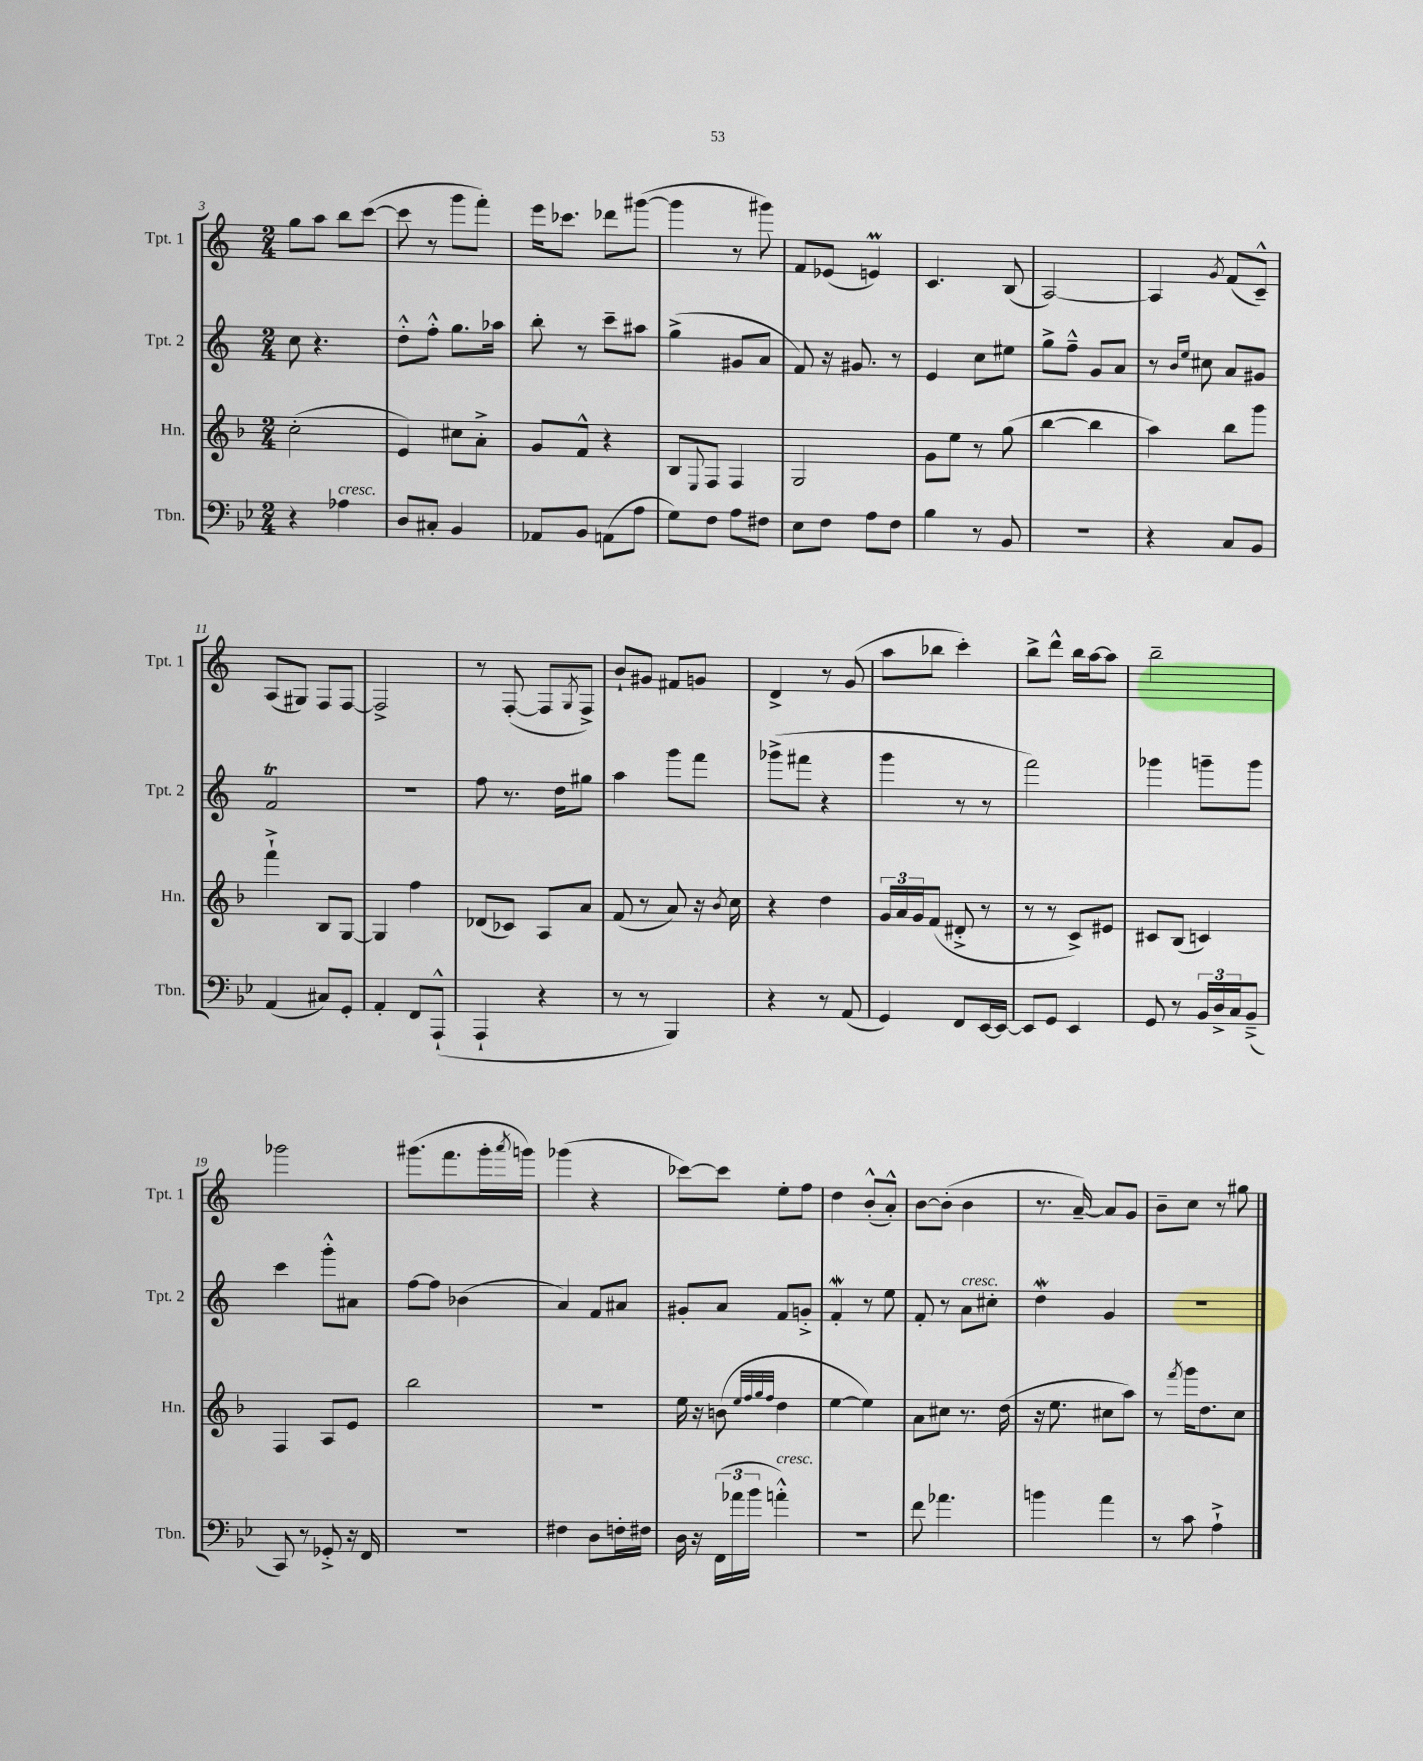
<<
\new StaffGroup <<
\new Staff = "s0" \with { instrumentName = "Tpt. 1" shortInstrumentName = "Tpt. 1" } {
    \clef treble \key c \major \numericTimeSignature \time 2/4
    g''8 a''8 b''8 c'''8~( |
    c'''8 r8 g'''8 f'''8-.) |
    e'''16 ces'''8. des'''8 gis'''8~( |
    gis'''4 r8 gis'''8) |
    f'8 ees'8( e'4\prall) |
    c'4. b8( |
    a2~) |
    a4 \acciaccatura { g'8 } f'8( c'8---^) |
    a8( gis8) f8 f8~ |
    f2-> |
    r8 f8~-.( f8 \acciaccatura { g8 } f8->) |
    b'8-! gis'8 fis'8 g'8 |
    d'4-> r8 g'8( |
    a''8 bes''8 c'''4-.) |
    b''8-> d'''8-^ b''16 a''16~ a''8 |
    b''2-- |
    ges'''2 |
    gis'''8.( f'''8. gis'''16-. \acciaccatura { a'''8 } g'''16) |
    ges'''4( r4 |
    ces'''8~) ces'''8 e''8-. f''8 |
    d''4 b'8-.-^( a'8-.-^) |
    b'8~ b'8-.( b'4 |
    r8. a'16~--) a'8 g'8 |
    b'8-- c''8 r8 gis''8 \bar "|." |
}
\new Staff = "s1" \with { instrumentName = "Tpt. 2" shortInstrumentName = "Tpt. 2" } {
    \clef treble \key c \major \numericTimeSignature \time 2/4
    c''8 r4. |
    d''8-.-^ f''8-.-^ g''8. aes''16 |
    b''8-. r8 c'''8-- ais''8 |
    g''4->( gis'8 a'8 |
    f'8) r16 gis'8. r8 |
    e'4 c''8 eis''8 |
    g''8-> f''8---^ g'8 a'8 |
    r8 \grace { b'16 e''16 } cis''8 a'8 gis'8 |
    f'2\trill |
    R2 |
    f''8 r8. d''16 gis''8 |
    a''4 g'''8 f'''8 |
    ges'''8->( fis'''8 r4 |
    g'''4 r8 r8 |
    f'''2) |
    ges'''4 g'''8-- g'''8 |
    c'''4 g'''8-.-^ ais'8 |
    f''8~ f''8 bes'4( |
    a'4) f'8 ais'8 |
    gis'8-. a'8 f'8 g'8-.-> |
    f'4-.\mordent r8 e''8 |
    f'8-. r8 a'8^\markup { \italic "cresc." } cis''8-. |
    d''4\mordent g'4 |
    R2 \bar "|." |
}
\new Staff = "s2" \with { instrumentName = "Hn." shortInstrumentName = "Hn." } {
    \clef treble \key f \major \numericTimeSignature \time 2/4
    c''2-.( |
    e'4) cis''8 a'8-.-> |
    g'8 f'8-^ r4 |
    bes8 \appoggiatura { e8 } f8 f4 |
    g2 |
    g'8 e''8 r8 g''8( |
    bes''4~ bes''4 |
    a''4) bes''8 g'''8 |
    f'''4-!-> bes8 g8~ |
    g4 f''4 |
    des'8( ces'8) a8 a'8 |
    f'8( r8 a'8) r16 \acciaccatura { bes'8 } c''16 |
    r4 d''4 |
    \tuplet 3/2 { g'16 a'16 g'16 } f'8( dis'8-.-> r8 |
    r8 r8 c'8->) eis'8 |
    cis'8 bes8( c'4) |
    f4 a8 e'8 |
    bes''2 |
    R2 |
    e''16 r16 b'8( \grace { e''32 f''32 g''32 f''32 } d''4 |
    e''4~ e''4) |
    a'8 cis''8 r8. d''16( |
    r16 e''8. cis''8 a''8) |
    r8 \acciaccatura { f'''8 } g'''16 d''8. c''8 \bar "|." |
}
\new Staff = "s3" \with { instrumentName = "Tbn." shortInstrumentName = "Tbn." } {
    \clef bass \key bes \major \numericTimeSignature \time 2/4
    r4 aes4^\markup { \italic "cresc." } |
    d8 cis8-. bes,4 |
    aes,8 bes,8 a,8( a8 |
    g8) f8 a8 fis8 |
    ees8 f8 a8 f8 |
    bes4 r8 bes,8 |
    r2 |
    r4 c8 bes,8 |
    a,4( cis8) g,8-. |
    a,4-. f,8 a,,8-!-^( |
    a,,4-! r4 |
    r8 r8 bes,,4) |
    r4 r8 a,8( |
    g,4) f,8 ees,16~ ees,16~ |
    ees,8 g,8 ees,4 |
    g,8 r8 \tuplet 3/2 { bes,16 d16-> c16 } bes,8--->( |
    c,8) r8 ges,8-.-> r16 f,16 |
    r2 |
    fis4 d8 f16-. fis16 |
    d16 r16 \tuplet 3/2 { f,16( aes'16 bes'16 } a'4-.-^^\markup { \italic "cresc." }) |
    r2 |
    f'8 aes'4. |
    b'4 a'4 |
    r8 c'8 a4-!-> \bar "|." |
}
>>
>>
\layout { \context { \Score currentBarNumber = #3 } }
